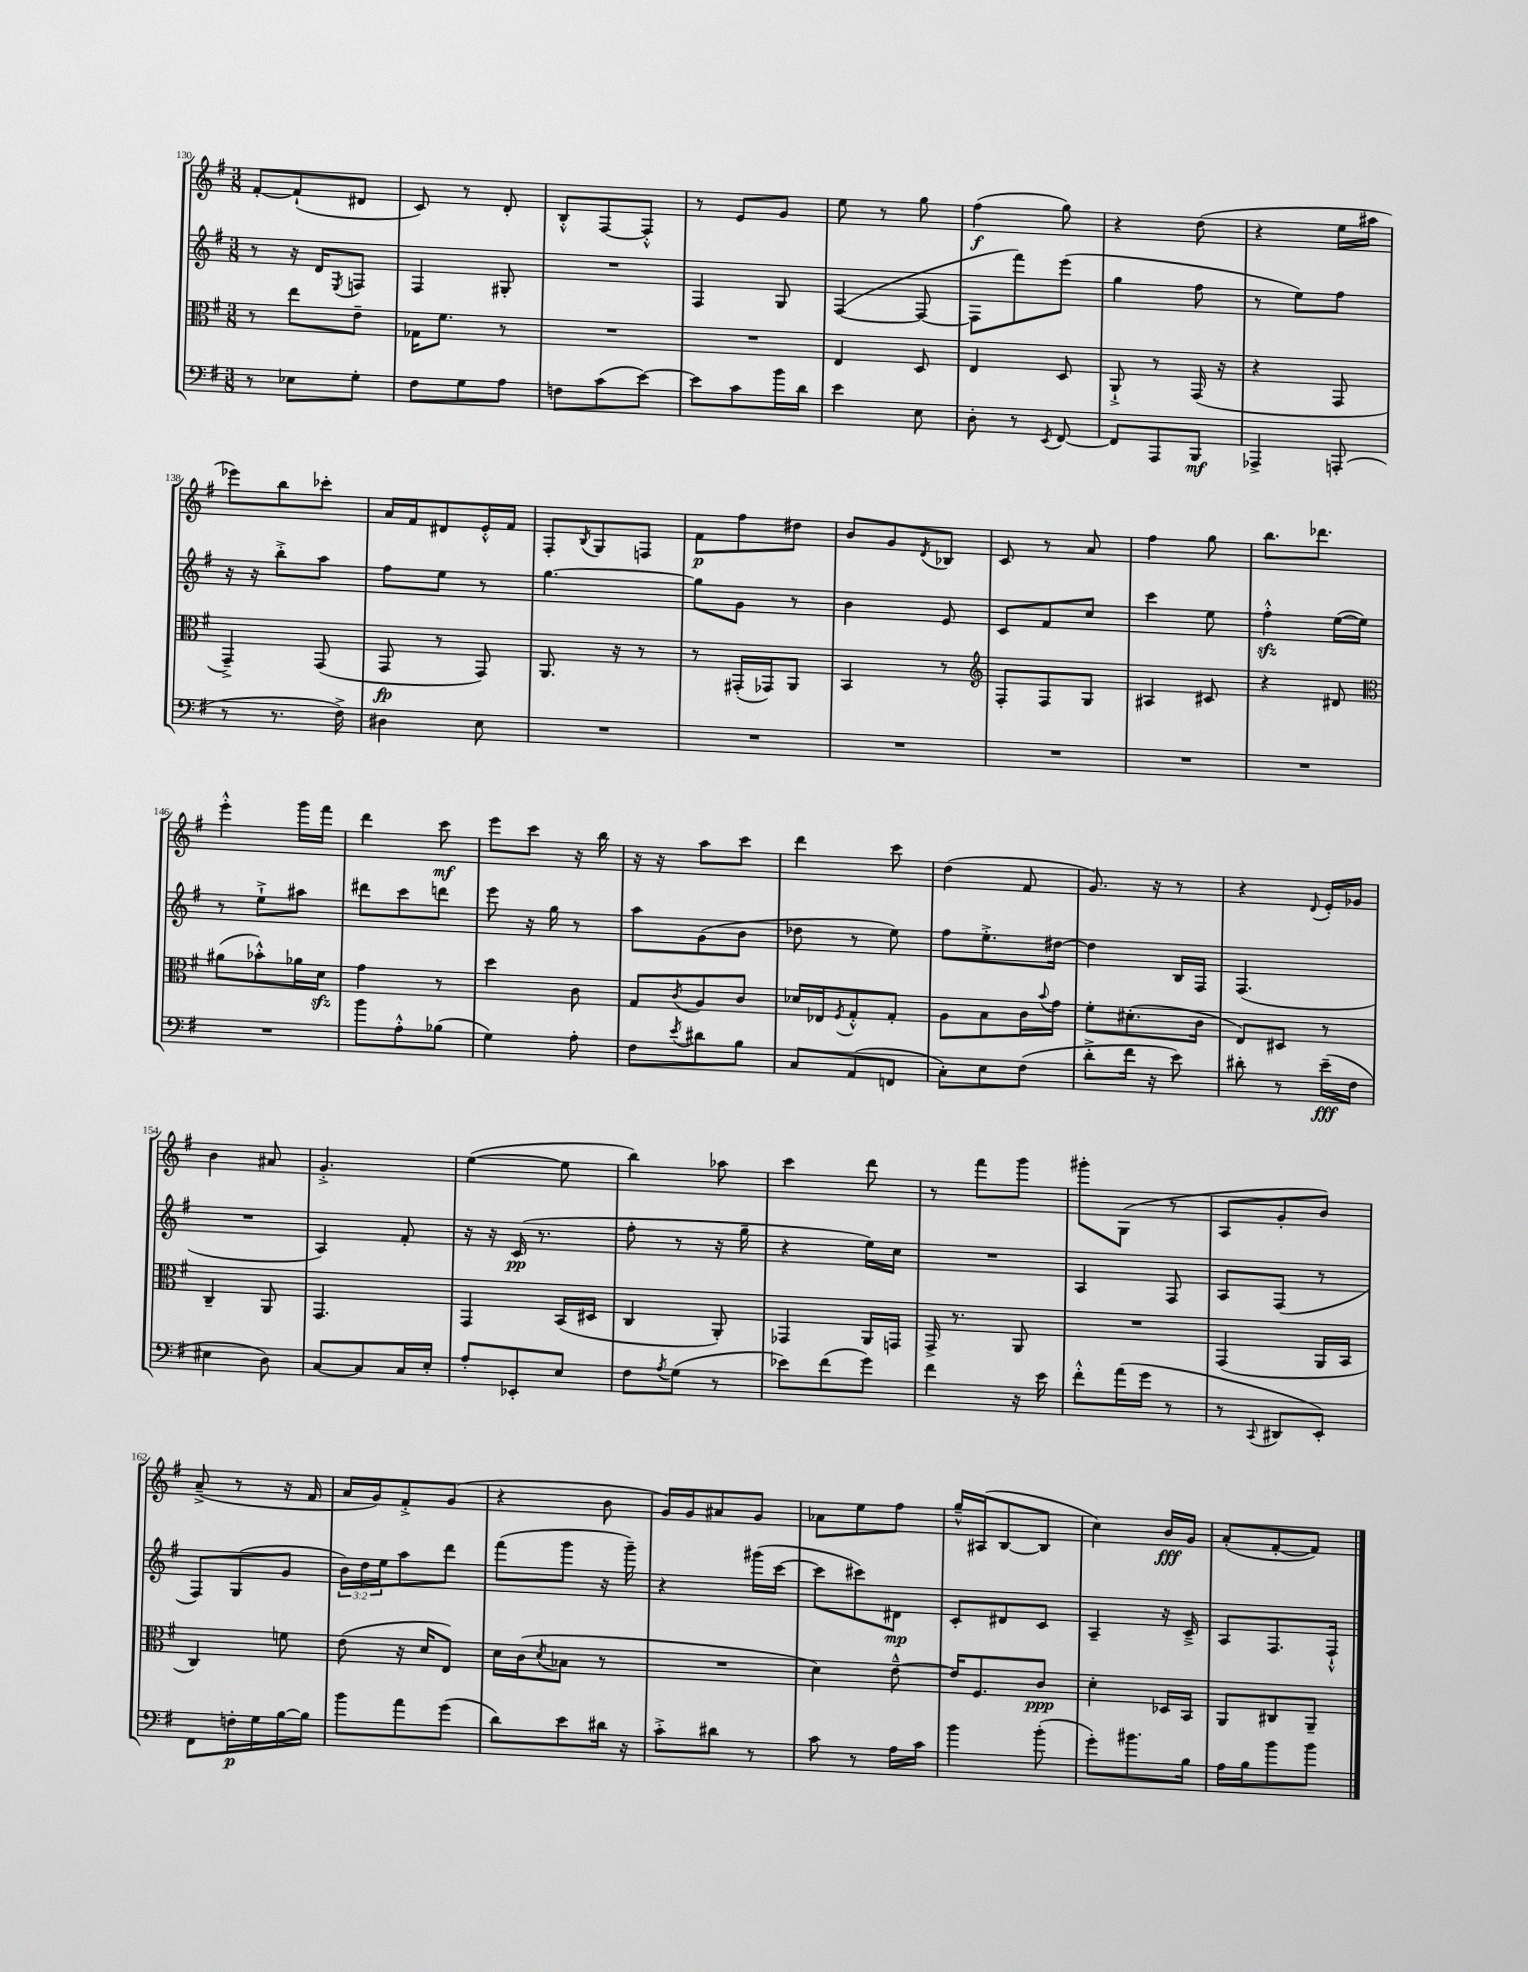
<<
\new StaffGroup <<
\new Staff = "s0" {
    \clef treble \key g \major \numericTimeSignature \time 3/8
    fis'8~-. fis'8-!( dis'8 |
    c'8) r8 d'8-. |
    b8-.-^ fis8~ fis8-.-^ |
    r8 e'8 g'8 |
    e''8 r8 g''8 |
    fis''4\f( g''8) |
    r4 d''8( |
    r4 e''16 ais''16 |
    ees'''8) b''8 ces'''8-. |
    a'16 fis'16 dis'8 e'16-.-^ fis'16 |
    fis8-. \acciaccatura { b8 } g8 f8 |
    fis'8\p fis''8 dis''8 |
    b'8 g'8 \acciaccatura { d'8 } bes8 |
    c'8 r8 a'8 |
    fis''4 g''8 |
    b''8. des'''8. |
    e'''4-.-^ g'''16 fis'''16 |
    d'''4 c'''8\mf |
    e'''8 c'''8 r16 b''16 |
    r16 r16 a''8 c'''8 |
    d'''4 c'''8 |
    d''4( fis'8 |
    g'8.) r16 r8 |
    r4 \appoggiatura { d'8 } e'16-. ges'16 |
    b'4 ais'8 |
    g'4.-.-> |
    e''4~( e''8 |
    b''4) aes''8 |
    c'''4 d'''8 |
    r8 fis'''8 g'''8 |
    gis'''8-. g8( r8 |
    a8 g'8-. b'8) |
    a'8--->( r8 r16 fis'16 |
    a'16 g'16) fis'8-.-> g'8( |
    r4 b'8 |
    g'16) g'16 ais'8 g'8 |
    aes'8 e''8 fis''8 |
    g''16---^ ais16( b8~ b8 |
    c''4) b'16\fff g'16 |
    a'8-.( fis'8~-. fis'8) \bar "|." |
}
\new Staff = "s1" {
    \clef treble \key g \major \numericTimeSignature \time 3/8 \override Staff.TupletNumber.text = #tuplet-number::calc-fraction-text
    r8 r16 d'16 \acciaccatura { e8 } f8 |
    fis4 gis8-. |
    R4. |
    fis4 g8 |
    fis4~( fis8~ |
    fis8 fis'''8) e'''8( |
    g''4 fis''8 |
    r8 e''8) fis''8 |
    r16 r16 b''8-.-> a''8 |
    fis''8 e''8 r8 |
    g''4.~ |
    g''8 g'8 r8 |
    b'4 e'8 |
    c'8 fis'8 c''8 |
    c'''4 e''8 |
    fis''4-.-^\sfz e''16~( e''16) |
    r8 e''8-!-> ais''8 |
    dis'''8 c'''8 d'''8 |
    e'''8 r16 g''16 r8 |
    a''8 g'8( b'8 |
    des''8 r8 e''8) |
    fis''8 e''8.-.-> dis''16~ |
    dis''4 b16 fis16 |
    fis4.( |
    R4. |
    a4) fis'8-. |
    r16 r16 c'16\pp( r8. |
    fis''8-. r8 r16 g''16-- |
    r4 e''16) c''16 |
    R4. |
    a4 fis8 |
    a8 fis8( r8 |
    fis8) g8( g'8 |
    \tuplet 3/2 { b'16) d''16 e''16 } a''8 d'''8 |
    fis'''8( g'''8 r16 g'''16--) |
    r4 gis'''16( c'''16~ |
    c'''8 cis'''8) dis'8\mp |
    c'8-. dis'8 c'8 |
    a4-- r16 c'16---> |
    a8 fis8. fis16-!-^ \bar "|." |
}
\new Staff = "s2" {
    \clef alto \key g \major \numericTimeSignature \time 3/8
    r8 e''8 e'8-- |
    ges16 fis'8. r8 |
    R4. |
    R4. |
    e4 d8 |
    e4 d8 |
    a,8-!-> r8 g,16( r16 |
    r4 g,8 |
    g,4--->) g,8( |
    g,8\fp r8 g,8) |
    a,8. r16 r8 |
    r8 gis,16-.( ges,16) a,8 |
    b,4 r8 |
    \clef treble fis8-. fis8 g8 |
    ais4 cis'8 |
    r4 dis'8 |
    \clef alto ais'8( bes'8-.-^) aes'16 d'16\sfz |
    g'4 r8 |
    d''4 c'8 |
    g8 \acciaccatura { c'8 } a8 c'8 |
    des'16 ees16 \acciaccatura { fis8 } g8-.-^ g8-. |
    a8 b8 c'16 \appoggiatura { b'8 } g'16 |
    fis'8-. dis'8.-.( c'16 |
    e8) dis8 r8 |
    c4-- a,8 |
    g,4. |
    g,4 b,16( dis16 |
    c4 a,8-.) |
    ges,4 a,16 g,16 |
    g,16-> r8. a,8 |
    R4. |
    g,4( a,16 b,16 |
    c4) f'8 |
    e'8( r16 d'16 e8) |
    d'16 c'16( \acciaccatura { d'8 } bes8 r8 |
    R4. |
    d'4) e'8~---^ |
    e'16 fis8. c'8\ppp |
    d'4-. des16 b,16 |
    a,8 cis8 a,8-- \bar "|." |
}
\new Staff = "s3" {
    \clef bass \key g \major \numericTimeSignature \time 3/8
    r8 ees8 g8-. |
    fis8 g8 a8 |
    f8 c'8( e'8~) |
    e'8 c'8 b'16 d'16 |
    e'4 e8 |
    d8-. r8 \acciaccatura { e,8 } fis,8~ |
    fis,8 a,,8 b,,8\mf |
    aes,,4-> a,,8-.( |
    r8 r8. fis16->) |
    dis4 e8 |
    R4. |
    R4. |
    R4. |
    R4. |
    R4. |
    R4. |
    R4. |
    b'8 a8-.-^ bes8( |
    g4) a8-. |
    fis8 \acciaccatura { e'8 } dis'8 b8 |
    c8 a,8( f,8 |
    c8-.) e8 fis8( |
    d'8-.-> fis'16 r16 e'8) |
    dis'8-. r8 e'16--\fff( fis16 |
    eis4 d8) |
    c8~ c8 c16 e16-. |
    a8-. ees,8-. e8 |
    fis8 \acciaccatura { a8 } g8( r8 |
    ees'8) fis'8( g'8) |
    fis'4 r16 e'16 |
    fis'8-.-^ a'16( g'16 r8 |
    r8 \appoggiatura { c,8 } dis,8 e,8-.) |
    fis,8 f16-.\p g16 b16~ b16 |
    b'8 a'8 g'8( |
    d'8) e'8 dis'16 r16 |
    c'8-.-> dis'8 r8 |
    c'8 r8 a16 c'16 |
    b'4 b'8-.( |
    g'8-.) bis'8. b16 |
    a16 b16 b'8 b'8 \bar "|." |
}
>>
>>
\layout { \context { \Score currentBarNumber = #130 } }
